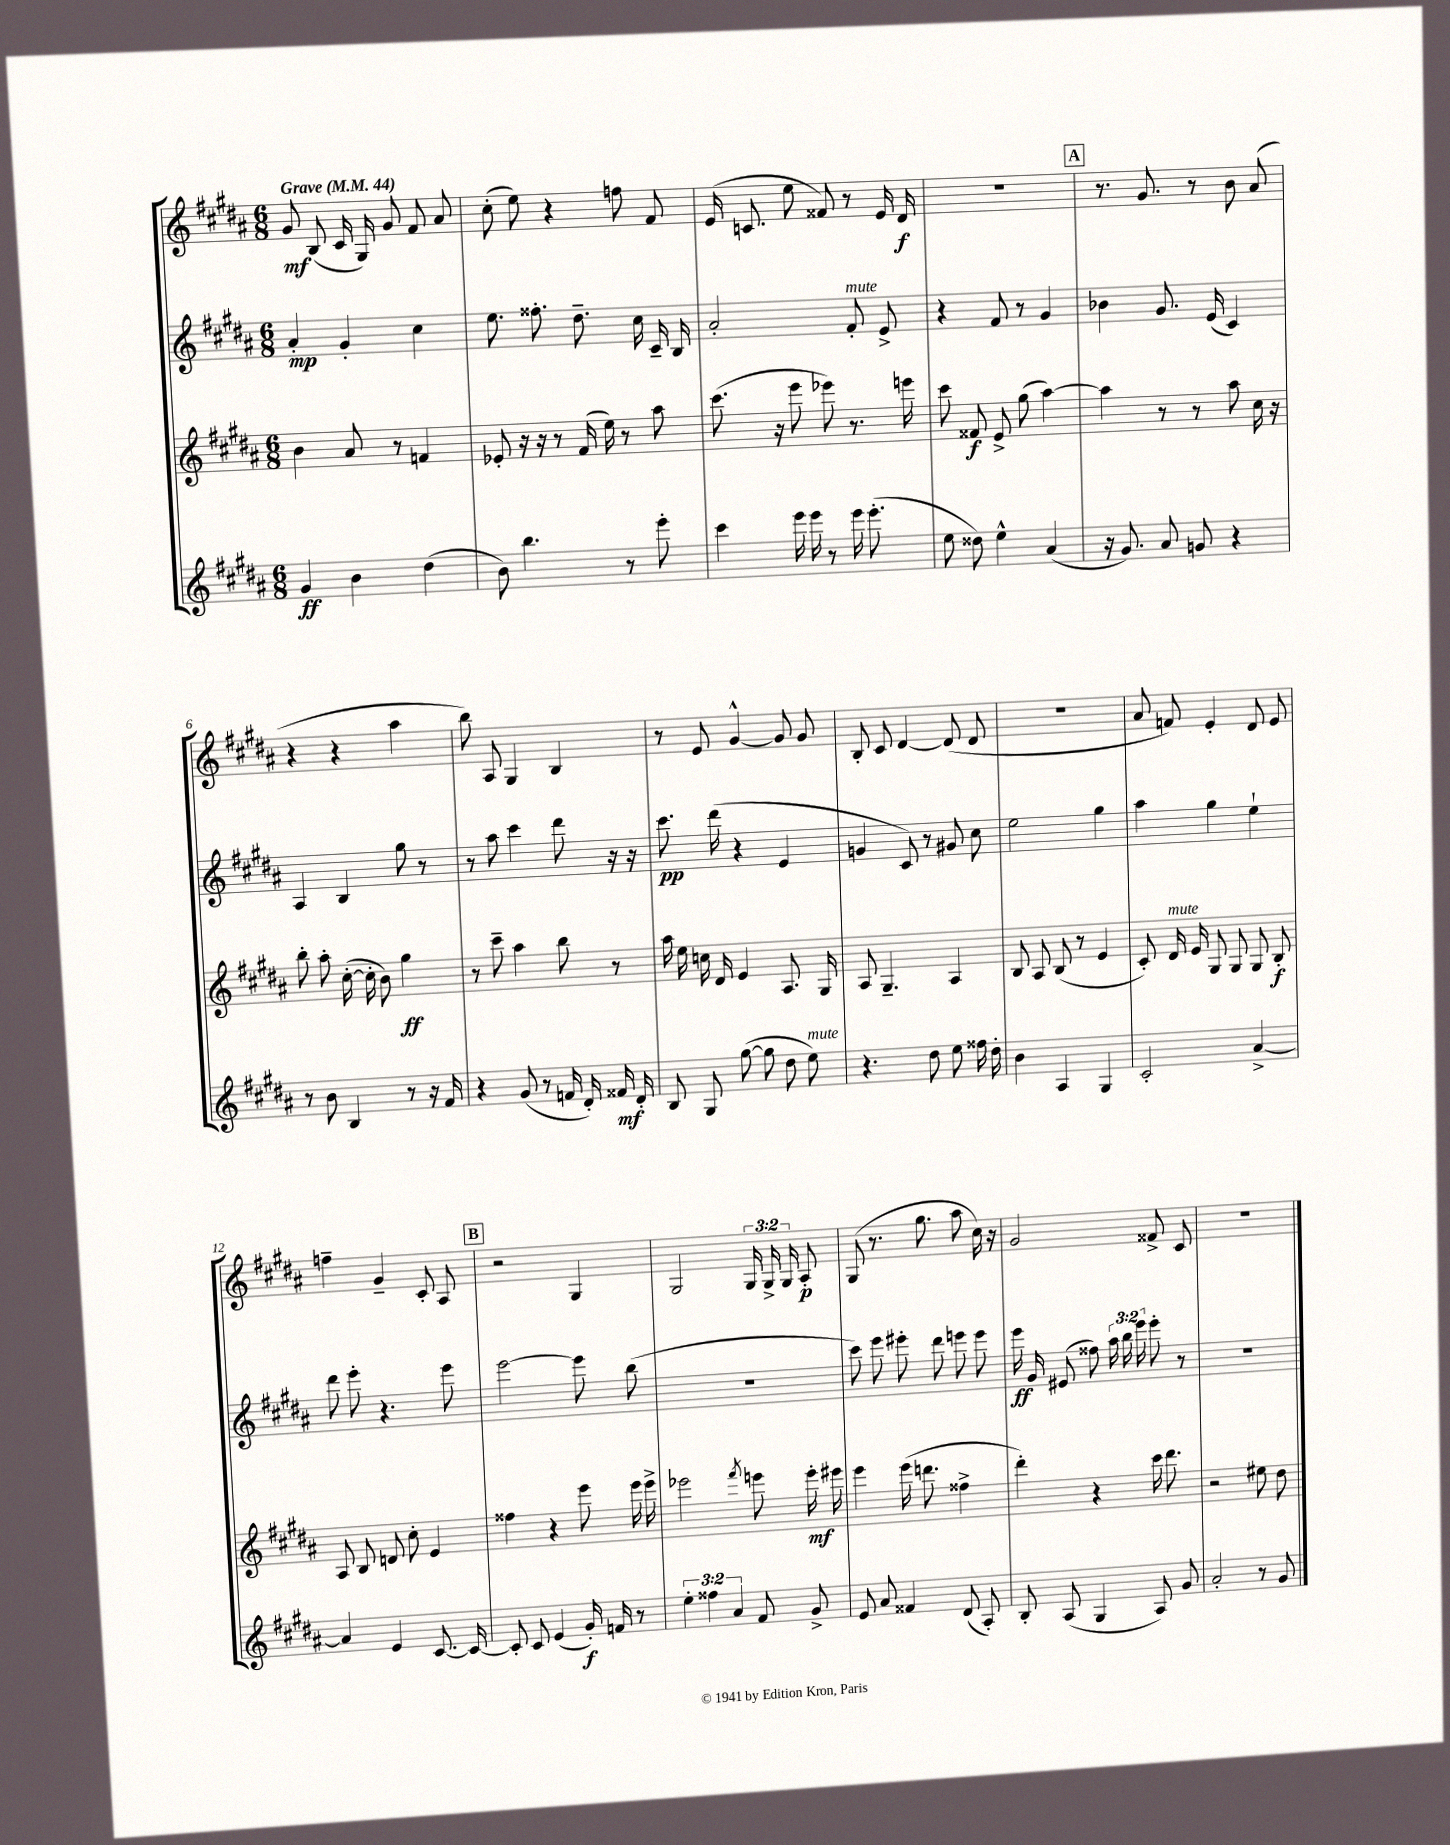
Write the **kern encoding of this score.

**kern	**dynam	**kern	**dynam	**kern	**dynam	**kern	**dynam
*part4	*part4	*part3	*part3	*part2	*part2	*part1	*part1
*staff4	*staff4	*staff3	*staff3	*staff2	*staff2	*staff1	*staff1
*clefG2	*	*clefG2	*	*clefG2	*	*clefG2	*
*k[f#c#g#d#a#]	*	*k[f#c#g#d#a#]	*	*k[f#c#g#d#a#]	*	*k[f#c#g#d#a#]	*
*M6/8	*	*M6/8	*	*M6/8	*	*M6/8	*
*MM44	*	*MM44	*	*MM44	*	*MM44	*
=1	=1	=1	=1	=1	=1	=1	=1
!	!	!	!	!	!	!LO:TX:a:B:t=Grave	!
4g#/	ff	4b\	.	4a#'/	mp	8g#/	mf
.	.	.	.	.	.	(8B/	.
4b\	.	8a#/	.	4g#'/	.	16c#/	.
.	.	.	.	.	.	16G#/)	.
.	.	8r	.	.	.	8g#/	.
(4dd#\	.	4fn/	.	4cc#\	.	8f#/	.
.	.	.	.	.	.	8a#/	.
=2	=2	=2	=2	=2	=2	=2	=2
8b\)	.	8e-X'/	.	8.ee\	.	(8cc#'\	.
4.bb\	.	16r	.	.	.	8ee\)	.
.	.	16r	.	8.ff##X'\	.	.	.
.	.	8r	.	.	.	4r	.
.	.	(16f#/	.	8.dd#~\	.	.	.
.	.	16ee\)	.	.	.	.	.
8r	.	8r	.	.	.	8ffn\	.
.	.	.	.	16cc#\	.	.	.
8eee'\	.	8aa#\	.	16c#~/	.	8f#/	.
.	.	.	.	16B/	.	.	.
=3	=3	=3	=3	=3	=3	=3	=3
4ccc#\	.	(8.ccc#\	.	2a#'/	.	(16e/	.
.	.	.	.	.	.	8.cn/	.
.	.	16r	.	.	.	.	.
16eee\	.	8eee\	.	.	.	8ee\	.
16eee\	.	.	.	.	.	.	.
8r	.	8eee-X\)	.	.	.	8f##X/)	.
!	!	!	!	!LO:TX:a:i:t=mute	!	!	!
16eee\	.	8.r	.	8f#'/	.	8r	.
(8.eee'\	.	.	.	.	.	.	.
.	.	.	.	8e^/	.	16e/	.
.	.	16eeen\	.	.	.	16d#/	f
=4	=4	=4	=4	=4	=4	=4	=4
8ee\	.	8ccc#\	.	4r	.	2.r	.
8dd##X\)	.	8f##X/	f	.	.	.	.
4ee^^\	.	8e^/	.	8f#/	.	.	.
.	.	(8gg#\	.	8r	.	.	.
(4a#/	.	[4aa#\)	.	4g#/	.	.	.
!!LO:REH:place=s1:t=A
=5	=5	=5	=5	=5	=5	=5	=5
16r	.	4aa#\]	.	4b-X\	.	8.r	.
8.g#/)	.	.	.	.	.	.	.
.	.	.	.	.	.	8.g#/	.
8a#/	.	8r	.	8.g#/	.	.	.
8gn/	.	8r	.	.	.	8r	.
.	.	.	.	(16e/	.	.	.
4r	.	8aa#\	.	4c#/)	.	8b\	.
.	.	16cc#\	.	.	.	(8a#/	.
.	.	16r	.	.	.	.	.
!!LO:LB:g=z
=6	=6	=6	=6	=6	=6	=6	=6
8r	.	8bb'\	.	4A#/	.	4r	.
8b\	.	8aa#'\	.	.	.	.	.
4B/	.	([16cc#'\	.	4B/	.	4r	.
.	.	16cc#'\]	.	.	.	.	.
.	.	8b\)	.	.	.	.	.
8r	.	4gg#\	ff	8gg#\	.	4aa#\	.
16r	.	.	.	8r	.	.	.
16f#/	.	.	.	.	.	.	.
=7	=7	=7	=7	=7	=7	=7	=7
4r	.	8r	.	8r	.	8bb\)	.
.	.	8ccc#~\	.	8aa#\	.	8A#/	.
(8g#/	.	4aa#\	.	4ccc#\	.	4G#/	.
8r	.	.	.	.	.	.	.
16fn/	.	8bb\	.	8ddd#\	.	4B/	.
16d#'/)	.	.	.	.	.	.	.
16f##X/	mf	8r	.	16r	.	.	.
16d#'/	.	.	.	16r	.	.	.
=8	=8	=8	=8	=8	=8	=8	=8
8B/	.	16aa#\	.	8.ccc#\	pp	8r	.
.	.	16ee\	.	.	.	.	.
8G#/	.	16ccn\	.	.	.	8e/	.
.	.	16d#/	.	(16ddd#\	.	.	.
([8gg#\	.	4e/	.	4r	.	[4g#^^/	.
8gg#\]	.	.	.	.	.	.	.
8dd#\	.	8.A#/	.	4e/	.	8g#/]	.
!LO:TX:a:i:t=mute	!	!	!	!	!	!	!
8ee\)	.	.	.	.	.	8g#/	.
.	.	16G#/	.	.	.	.	.
=9	=9	=9	=9	=9	=9	=9	=9
4.r	.	8A#/	.	4gn/	.	8B'/	.
.	.	4.G#~/	.	.	.	8c#/	.
.	.	.	.	8c#/)	.	[4d#/	.
8dd#\	.	.	.	8r	.	.	.
8ee\	.	4A#/	.	8g#X/	.	(8d#/]	.
16ff##X\	.	.	.	8cc#\	.	8d#/	.
16dd#'\	.	.	.	.	.	.	.
=10	=10	=10	=10	=10	=10	=10	=10
4b\	.	8B/	.	2ee\	.	2.r	.
.	.	8A#/	.	.	.	.	.
4A#/	.	(8B/	.	.	.	.	.
.	.	8r	.	.	.	.	.
4G#/	.	4e/	.	4gg#\	.	.	.
=11	=11	=11	=11	=11	=11	=11	=11
2c#'/	.	8c#'/)	.	4aa#\	.	8a#/	.
!	!	!LO:TX:a:i:t=mute	!	!	!	!	!
.	.	16d#/	.	.	.	8fn/)	.
.	.	16e/	.	.	.	.	.
.	.	8G#/	.	4gg#\	.	4e'/	.
.	.	8G#/	.	.	.	.	.
[4a#^/	.	8G#/	.	4ee`\	.	8d#/	.
.	.	8B'/	f	.	.	8e/	.
!!LO:LB:g=z
=12	=12	=12	=12	=12	=12	=12	=12
4a#/]	.	8A#/	.	8ddd#\	.	4ffn~\	.
.	.	8B/	.	8eee'\	.	.	.
4e/	.	8dn/	.	4.r	.	4g#~/	.
.	.	8cc#'\	.	.	.	.	.
[8.c#/	.	4e/	.	.	.	8c#'/	.
.	.	.	.	8eee\	.	8A#/	.
16c#/_	.	.	.	.	.	.	.
!!LO:REH:place=s1:t=B
=13	=13	=13	=13	=13	=13	=13	=13
8c#'/]	.	4ff##X\	.	[2eee\	.	2r	.
8c#/	.	.	.	.	.	.	.
(4e/	.	4r	.	.	.	.	.
16g#'/)	f	8eee\	.	8eee\]	.	4G#/	.
16fn/	.	.	.	.	.	.	.
8r	.	16eee\	.	(8bb\	.	.	.
.	.	16eee^\	.	.	.	.	.
=14	=14	=14	=14	=14	=14	=14	=14
6ee'\	.	2eee-X\	.	2.r	.	2G#/	.
6ff##X\	.	.	.	.	.	.	.
6a#/	.	.	.	.	.	.	.
.	.	8qfff#/	.	.	.	.	.
8f#/	.	8eeen\	.	.	.	24G#/	.
.	.	.	.	.	.	24G#^/	.
.	.	.	.	.	.	24G#/	.
8g#^/	.	16eee'\	mf	.	.	8A#'/	p
.	.	16eee#X\	.	.	.	.	.
=15	=15	=15	=15	=15	=15	=15	=15
8e/	.	4eee\	.	8ccc#\)	.	(8G#/	.
8a#/	.	.	.	8eee\	.	8.r	.
4f##X/	.	(16eee\	.	8eee#X'\	.	.	.
.	.	8.dddn\	.	.	.	8.gg#\	.
.	.	.	.	8ddd#\	.	.	.
(8d#/	.	4ff##X^\	.	8eeen\	.	8aa#\	.
8A#'/)	.	.	.	8eee\	.	16cc#\)	.
.	.	.	.	.	.	16r	.
=16	=16	=16	=16	=16	=16	=16	=16
8B'/	.	4ddd#'\)	.	16eee\	ff	2g#/	.
.	.	.	.	16g#/	.	.	.
(8A#/	.	.	.	(8e#X/	.	.	.
4G#/	.	4r	.	8ff##X\)	.	.	.
.	.	.	.	24aa#\	.	.	.
.	.	.	.	24bb\	.	.	.
.	.	.	.	24eee\	.	.	.
8A#/)	.	16ccc#\	.	8eee'\	.	8f##X^/	.
.	.	8.ddd#\	.	.	.	.	.
8g#/	.	.	.	8r	.	8c#/	.
=17	=17	=17	=17	=17	=17	=17	=17
2a#'/	.	2r	.	2.r	.	2.r	.
8r	.	8ee#X\	.	.	.	.	.
8g#/	.	8dd#\	.	.	.	.	.
==	==	==	==	==	==	==	==
*-	*-	*-	*-	*-	*-	*-	*-
